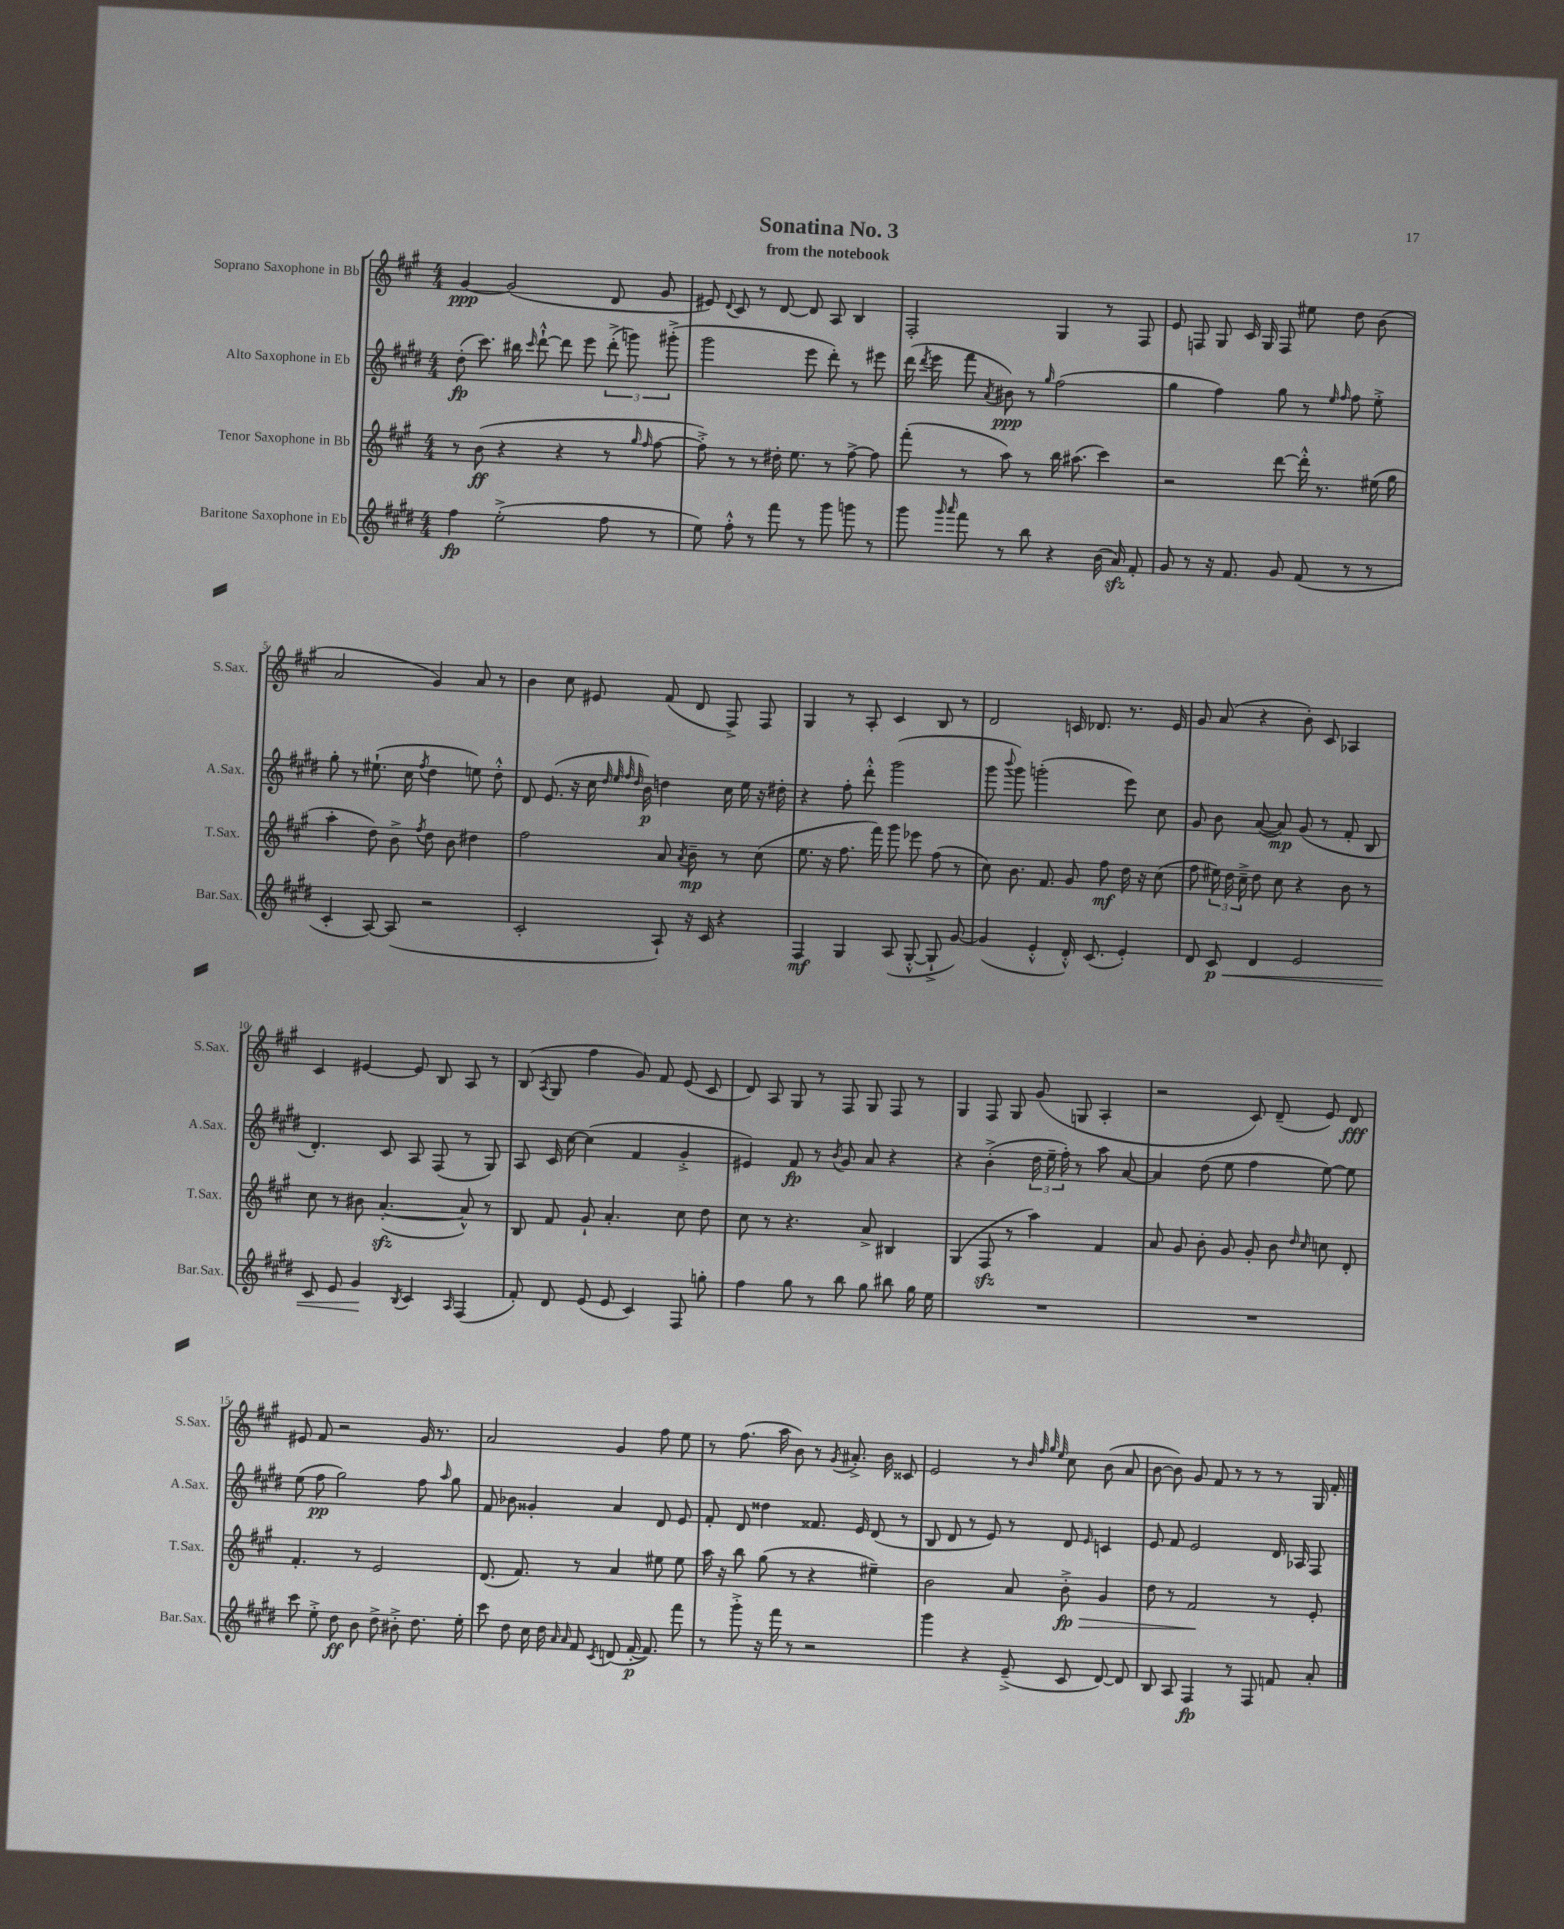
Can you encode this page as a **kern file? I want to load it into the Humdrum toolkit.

**kern	**kern	**kern	**kern
*staff4	*staff3	*staff2	*staff1
*clefG2	*clefG2	*clefG2	*clefG2
*k[f#c#g#d#]	*k[f#c#g#]	*k[f#c#g#d#]	*k[f#c#g#]
*M4/4	*M4/4	*M4/4	*M4/4
4ff#	8r	(8dd#'	[4g#
.	(8b	8.ccc#)	.
(2ee'^	4r	.	(2g#]
.	.	16bb#	.
.	.	16qqccc#	.
.	.	[8ddd#`^^	.
.	4r	8ddd#]	.
.	.	8eee	.
8ff#	8r	(12ddd#'^	8d
.	.	12ggg)	.
.	16qqgg#	.	.
.	16qqff#	.	.
8r	[8ff#	.	8g#
.	.	(12ggg#'^	.
=	=	=	=
8ee)	8ff#'^])	2ggg#	8e#)
.	.	.	8qqd
8ff#'^^	8r	.	8c#
8r	8r	.	8r
8fff#	16dd#'	.	[8d
.	8.ee	.	.
8r	.	8eee	8d]
8ggg#	8r	8ddd#')	8A
8ggg	[8ff#^	8r	4B
8r	8ff#]	8eee#	.
=	=	=	=
8ggg#	(8fff#'	(16ddd#	2F#'
.	.	8qddd#	.
.	.	16eee	.
16qqggg#	.	.	.
16qqaaa	.	.	.
8fff#	8r	8fff#	.
.	.	8qa	.
8r	8aa)	8b#)	.
8bb	8r	8r	.
.	.	16qqgg#	.
4r	16bb	(2ff#	4G#
.	(8.aa#	.	.
(16b	4ccc#)	.	8r
16a)	.	.	.
8f#'	.	.	8F#
=	=	=	=
8g#	2r	4gg#	8e
8r	.	.	8F
16r	.	4ff#)	8G#
8.f#	.	.	.
.	.	.	16c#
.	.	.	16G#
8g#	[8ddd	8gg#	8F
(8f#	16ddd'^^]	8r	8ee#
.	8.r	.	.
.	.	16qqee	.
.	.	16qqff#	.
8r	.	8ff#	8dd
8r	(16ee#	8ee'^	(8b
.	16gg#	.	.
=	=	=	=
4c#'	4aa'	8gg#'	2a
.	.	8r	.
[8A)	8dd)	(8.ee#`	.
(8A]	8b^	.	.
.	.	16cc#	.
.	8qff#	8qff#	.
2r	8dd	4dd#	4g#)
.	8b	.	.
.	4dd#	8ee)	8a
.	.	8dd#'^^	8r
=	=	=	=
2c#'	2ff#	8d#	4b
.	.	(8.e	.
.	.	.	8cc#
.	.	16r	.
.	.	16cc#	8e#
.	.	32qqdd#	.
.	.	32qqee	.
.	.	32qqff#	.
.	.	32qqdd#	.
.	.	16b)	.
8A`)	8a	4dd	(8f#
.	8qa	.	.
16r	8b~	.	8d
16c#	.	.	.
4r	8r	16cc#	8F#^)
.	.	16ee	.
.	(8cc#	16r	8F#
.	.	16dd#'	.
=	=	=	=
4F#	8.ee	4r	4G#
.	16r	.	.
4G#	8.ff#	8ff#'	8r
.	.	8ddd#'^^	8A'
.	16fff#)	.	.
(8A	8ggg#	(2ggg#	4c#
[8G#'^^	8eee-	.	.
8G#`^]	(8ff#	.	8B
[8g#)	8r	.	8r
=	=	=	=
(4g#]	8cc#)	8ggg#	2d
.	.	8qqbbb	.
.	8.b	8ggg#)	.
4e'^^	.	(2ggg'	.
.	8.f#	.	.
16d#'^^)	8g#	.	16c
(8.c#	.	.	8.d-
.	8ff#	.	.
4e')	16dd	8eee)	8.r
.	16r	.	.
.	(8cc#	8cc#	.
.	.	.	16e
=	=	=	=
8d#	8ff#	8g#	8g#
8c#	24ee#)	8b	(8a
.	24dd	.	.
.	24cc#~^	.	.
4d#	8dd	([8a	4r
.	8cc#	8a])	.
2e	4r	(8g#	8b')
.	.	8r	8c#
.	8b	8f#'	4A-
.	8r	8B	.
=	=	=	=
8c#	8cc#	4.d#')	4c#
8e	8r	.	.
4g#	8b#	.	[4e#
.	([4.a'	8c#	.
8qB	.	.	.
4c#	.	8A	8e#]
.	.	(8F#	8B
16qqA	.	.	.
(4F#	8a^^])	8r	8A
.	8r	8G#)	8r
=	=	=	=
8f#')	8B	8A	(8B
.	.	.	8qA
8d#	8f#	16c#	8G#
.	.	[16cc#	.
(8e	8g#`	(4cc#]	4ff#
8e	4.a'	.	.
4c#)	.	4f#	8g#)
.	.	.	8f#
8F#	8cc#	4g#'^	(8e
8gg'	8dd	.	8c#
=	=	=	=
4ff#	8cc#	4e#)	8d)
.	8r	.	8A
8gg#	4.r	8f#	8G#
8r	.	8r	8r
.	.	8qb	.
8bb	.	8g#	8F#
8gg#	8a^	8a	8G#
8bb#	4B#	4r	8F#
16gg#	.	.	8r
16ee	.	.	.
=	=	=	=
1r	(4G#	4r	4G#
.	8F#	(4b'^	8F#
.	8r	.	8G#
.	4aa)	24dd#	(8g#
.	.	24ee~	.
.	.	24ff#')	.
.	.	8r	8G
.	4f#	8aa	4A'
.	.	[8a	.
=	=	=	=
1r	8a	4a]	2r
.	8g#	.	.
.	8b'	(8dd#	.
.	8g#	8ee	.
.	8g#'	4ff#	8c#)
.	8b	.	(8d~
.	16qqdd	.	.
.	16qqcc#	.	.
.	8cc	[8ee)	8e)
.	8d'	8ee]	8d
=	=	=	=
8ccc#	4.f#'	(8ee	8e#
8ee'^	.	8ff#	8f#
8dd#	.	2gg#)	2r
8b	8r	.	.
8dd#^	2e	.	.
8b#'^	.	.	.
8.dd#	.	8ff#	16g#
.	.	.	8.r
.	.	16qqaa	.
.	.	8gg#	.
16ee'	.	.	.
=	=	=	=
8ccc#	(8.d	8f#	2a
8dd#	.	8b-	.
.	8.f#)	.	.
16cc#	.	4g##'	.
16dd#	.	.	.
16qqa	.	.	.
16qqa	.	.	.
8f#	8r	.	.
8qc#	.	.	.
(8d	4a	4a	4g#
[16f#'	.	.	.
8.f#])	.	.	.
.	8ee#	8d#	8ff#
8fff#	8ee#	8e	8ee
=	=	=	=
8r	16aa	8f#'	8r
.	16r	.	.
8ggg#'^	8bb	8d#	(8.ff#
16r	(8gg#	4dd##	.
16fff#	.	.	16aa
8r	8r	.	8b)
2r	4r	8.f##	8r
.	.	.	8qg#
.	.	.	8.a#'^
.	.	16e	.
.	4ee#~)	(8d#	.
.	.	.	16b
.	.	8r	8c##
=	=	=	=
4ggg#	2b	8B	2e
.	.	8d#	.
4r	.	8r	.
.	.	8e)	.
(8e~^	8a	8r	8r
.	.	.	32qqb
.	.	.	32qqff#
.	.	.	32qqgg#
.	.	.	32qqee
8c#	8b'^	8d#	8cc#
.	.	16qqe	.
[8d#)	4g#	4c	(8b
8d#]	.	.	8a
=	=	=	=
8B	8dd	8e	[8b
8A	8r	8f#	8b])
4F#	2f#	2e	8g#
.	.	.	8f#
8r	.	.	8r
8F#	.	.	8r
8f	8r	16d#	8r
.	.	16A-	.
8a'	8e'	8F#	16G#
.	.	.	16f#'
==	==	==	==
*-	*-	*-	*-
